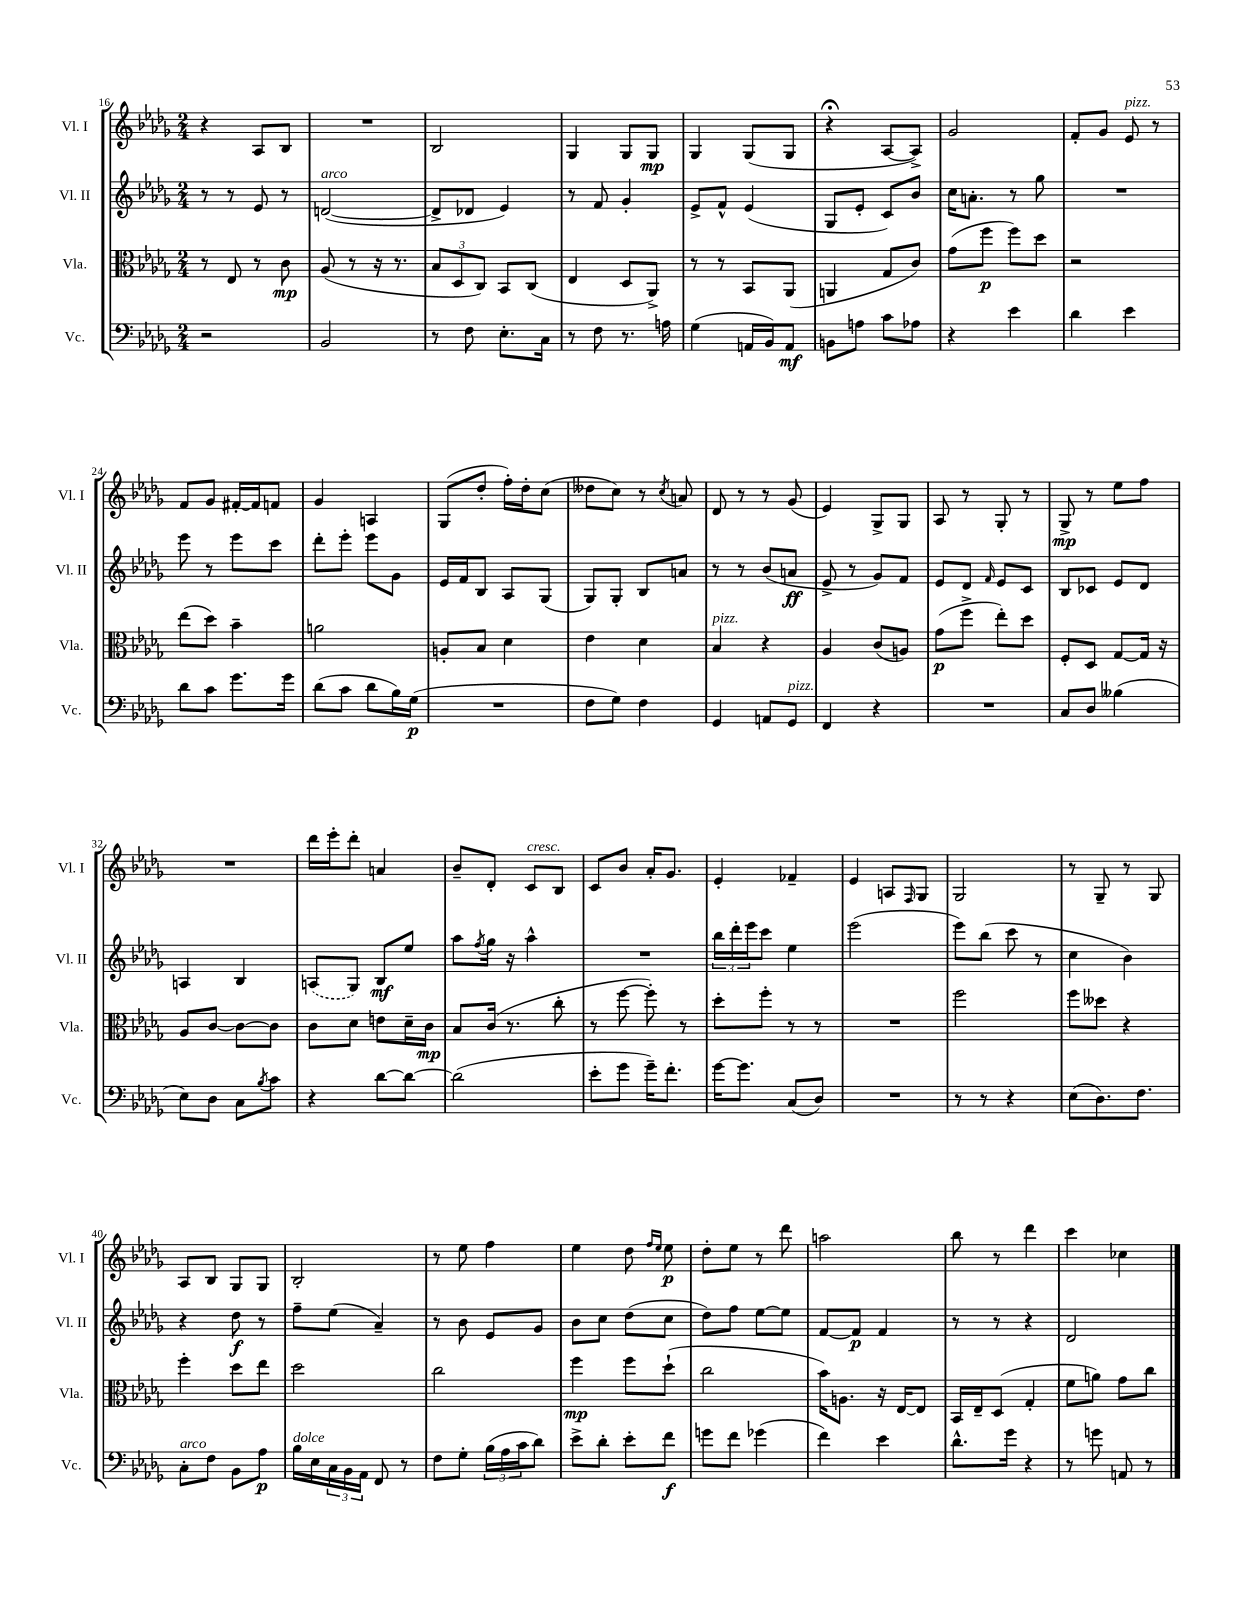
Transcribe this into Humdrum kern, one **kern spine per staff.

**kern	**dynam	**kern	**dynam	**kern	**dynam	**kern	**dynam
*part4	*part4	*part3	*part3	*part2	*part2	*part1	*part1
*staff4	*staff4	*staff3	*staff3	*staff2	*staff2	*staff1	*staff1
*I"Vc.	*	*I"Vla.	*	*I"Vl. II	*	*I"Vl. I	*
*I'Vc.	*	*I'Vla.	*	*I'Vl. II	*	*I'Vl. I	*
*clefF4	*	*clefC3	*	*clefG2	*	*clefG2	*
*k[b-e-a-d-g-]	*	*k[b-e-a-d-g-]	*	*k[b-e-a-d-g-]	*	*k[b-e-a-d-g-]	*
*M2/4	*	*M2/4	*	*M2/4	*	*M2/4	*
=16	=16	=16	=16	=16	=16	=16	=16
2r	.	8r	.	8r	.	4r	.
.	.	8E-/	.	8r	.	.	.
.	.	8r	.	8e-/	.	8A-/L	.
.	.	8c\	mp	8r	.	8B-/J	.
=17	=17	=17	=17	=17	=17	=17	=17
!	!	!	!	!LO:TX:a:i:t=arco	!	!	!
2BB-/	.	(8A-/	.	([2dn/	.	2r	.
.	.	8r	.	.	.	.	.
.	.	16r	.	.	.	.	.
.	.	8.r	.	.	.	.	.
=18	=18	=18	=18	=18	=18	=18	=18
8r	.	12B-/L	.	8d^/L]	.	2B-/	.
.	.	12D-/	.	.	.	.	.
8F\	.	.	.	8d-X/J	.	.	.
.	.	12C/J)	.	.	.	.	.
8.E-'\L	.	8BB-/L	.	4e-/)	.	.	.
.	.	(8C/J	.	.	.	.	.
16C\Jk	.	.	.	.	.	.	.
=19	=19	=19	=19	=19	=19	=19	=19
8r	.	4E-/	.	8r	.	4G-/	.
8F\	.	.	.	8f/	.	.	.
8.r	.	8D-/L	.	4g-'/	.	8G-/L	.
.	.	8AA-^/J)	.	.	.	8G-/J	mp
16An\	.	.	.	.	.	.	.
=20	=20	=20	=20	=20	=20	=20	=20
(4G-\	.	8r	.	8e-^/L	.	4G-/	.
.	.	8r	.	8f^^/J	.	.	.
16AAn/LL	.	8BB-/L	.	(4e-/	.	(8G-/L	.
16BB-/J)	.	.	.	.	.	.	.
8AA/J	mf	(8AA-/J	.	.	.	8G-/J	.
=21	=21	=21	=21	=21	=21	=21	=21
8BBn\L	.	4AAn/	.	8G-/L	.	4r;<	.
8An\J	.	.	.	8e-'/J	.	.	.
8c\L	.	8G-/L	.	8c/L)	.	[8A-/L	.
8A-X\J	.	8c/J)	.	8b-/J	.	8A-^/J])	.
=22	=22	=22	=22	=22	=22	=22	=22
4r	.	(8g-\L	.	16cc\KL	.	2g-/	.
.	.	.	.	8.an'\J	.	.	.
.	.	8ff\J	p	.	.	.	.
4e-\	.	8ff\L)	.	8r	.	.	.
.	.	8dd-\J	.	8gg-\	.	.	.
=23	=23	=23	=23	=23	=23	=23	=23
4d-\	.	2r	.	2r	.	8f'/L	.
.	.	.	.	.	.	8g-/J	.
!	!	!	!	!	!	!LO:TX:a:i:t=pizz.	!
4e-\	.	.	.	.	.	8e-/	.
.	.	.	.	.	.	8r	.
!!LO:LB:g=z
=24	=24	=24	=24	=24	=24	=24	=24
8d-\L	.	(8ee-\L	.	8eee-\	.	8f/L	.
8c\J	.	8dd-\J)	.	8r	.	8g-/J	.
8.g-\L	.	4b-~\	.	8eee-\L	.	[16f#X'/LL	.
.	.	.	.	.	.	16f#/J]	.
.	.	.	.	8ccc\J	.	8fn/J	.
16g-\Jk	.	.	.	.	.	.	.
=25	=25	=25	=25	=25	=25	=25	=25
(8d-\L	.	2an\	.	8ddd-'\L	.	4g-/	.
8c\J	.	.	.	8eee-'\J	.	.	.
8d-\L	.	.	.	8eee-\L	.	4An/	.
16B-\L)	.	.	.	8g-\J	.	.	.
(16G-\JJ	p	.	.	.	.	.	.
=26	=26	=26	=26	=26	=26	=26	=26
2r	.	8An'/L	.	16e-/LL	.	(8G-/L	.
.	.	.	.	16f/J	.	.	.
.	.	8B-/J	.	8B-/J	.	8dd-'/J	.
.	.	4d-\	.	8A-/L	.	16ff'\LL)	.
.	.	.	.	.	.	16dd-'\J	.
.	.	.	.	(8G-/J	.	(8cc\J	.
=27	=27	=27	=27	=27	=27	=27	=27
8F\L	.	4e-\	.	8G-/L)	.	8dd--X\L	.
8G-\J)	.	.	.	8G-'/J	.	8cc\J)	.
4F\	.	4d-\	.	8B-/L	.	8r	.
.	.	.	.	.	.	8qcc/	.
.	.	.	.	8an/J	.	8an/	.
=28	=28	=28	=28	=28	=28	=28	=28
!	!	!LO:TX:a:i:t=pizz.	!	!	!	!	!
4GG-/	.	4B-/	.	8r	.	8d-/	.
.	.	.	.	8r	.	8r	.
8AAn/L	.	4r	.	(8b-/L	.	8r	.
!LO:TX:a:i:t=pizz.	!	!	!	!	!	!	!
8GG-/J	.	.	.	8an/J	ff	(8g-/	.
=29	=29	=29	=29	=29	=29	=29	=29
4FF/	.	4A-/	.	8e-^/	.	4e-/)	.
.	.	.	.	8r	.	.	.
4r	.	(8c/L	.	8g-/L)	.	8G-^/L	.
.	.	8An/J)	.	8f/J	.	8G-/J	.
=30	=30	=30	=30	=30	=30	=30	=30
2r	.	(8g-\L	p	8e-/L	.	8A-/	.
.	.	8ff^\J	.	8d-/J	.	8r	.
.	.	.	.	16qqf/	.	.	.
.	.	8ee-'\L)	.	8e-/L	.	8G-'/	.
.	.	8dd-\J	.	8c/J	.	8r	.
=31	=31	=31	=31	=31	=31	=31	=31
8C/L	.	8F'/L	.	8B-/L	.	8G-^/	mp
8D-/J	.	8D-/J	.	8c-X/J	.	8r	.
(4B--X\	.	[8G-/L	.	8e-/L	.	8ee-\L	.
.	.	16G-/Jk]	.	8d-/J	.	8ff\J	.
.	.	16r	.	.	.	.	.
!!LO:LB:g=z
=32	=32	=32	=32	=32	=32	=32	=32
8E-\L)	.	8A-/L	.	4An/	.	2r	.
8D-\J	.	[8c/J	.	.	.	.	.
8C\L	.	8c\L_	.	4B-/	.	.	.
8qB-/	.	.	.	.	.	.	.
8c\J	.	8c\J]	.	.	.	.	.
=33	=33	=33	=33	=33	=33	=33	=33
4r	.	8c\L	.	(8An/L	.	16ddd-\LL	.
.	.	.	.	.	.	16eee-'\J	.
.	.	8d-\J	.	8G-/J)	.	8ddd-'\J	.
[8d-\L	.	8en\L	.	8B-/L	mf	4an/	.
8d-\J_	.	16d-~\L	.	8ee-/J	.	.	.
.	.	16c\JJ	mp	.	.	.	.
=34	=34	=34	=34	=34	=34	=34	=34
(2d-\]	.	8B-/L	.	8aa-\L	.	8b-~/L	.
.	.	.	.	8qff/	.	.	.
.	.	(16c/Jk	.	16gg-\Jk	.	8d-'/J	.
.	.	8.r	.	16r	.	.	.
!	!	!	!	!	!	!LO:TX:a:i:t=cresc.	!
.	.	.	.	4aa-^^\	.	8c/L	.
.	.	8cc'\	.	.	.	8B-/J	.
=35	=35	=35	=35	=35	=35	=35	=35
8e-'\L	.	8r	.	2r	.	8c/L	.
8g-\J	.	[8ff\	.	.	.	8b-/J	.
16g-~\KL)	.	8ff'\])	.	.	.	16a-'/KL	.
8.f'\J	.	.	.	.	.	8.g-/J	.
.	.	8r	.	.	.	.	.
=36	=36	=36	=36	=36	=36	=36	=36
[16g-\KL	.	8dd-'\L	.	24bb-\LL	.	4e-'/	.
.	.	.	.	24ddd-'\	.	.	.
8.g-\J]	.	.	.	.	.	.	.
.	.	.	.	24eee-\J	.	.	.
.	.	8ff'\J	.	8ccc\J	.	.	.
(8C/L	.	8r	.	4ee-\	.	4f-X~/	.
8D-/J)	.	8r	.	.	.	.	.
=37	=37	=37	=37	=37	=37	=37	=37
2r	.	2r	.	(2eee-\	.	4e-/	.
.	.	.	.	.	.	8An/L	.
.	.	.	.	.	.	16qqF/	.
.	.	.	.	.	.	8G-/J	.
=38	=38	=38	=38	=38	=38	=38	=38
8r	.	2ff\	.	8eee-\L)	.	2G-/	.
8r	.	.	.	(8bb-\J	.	.	.
4r	.	.	.	8ccc\	.	.	.
.	.	.	.	8r	.	.	.
=39	=39	=39	=39	=39	=39	=39	=39
(8E-\L	.	8ff\L	.	4cc\	.	8r	.
8.D-\)	.	8dd--X\J	.	.	.	8G-~/	.
.	.	4r	.	4b-\)	.	8r	.
8.F\J	.	.	.	.	.	.	.
.	.	.	.	.	.	8G-/	.
!!LO:LB:g=z
=40	=40	=40	=40	=40	=40	=40	=40
!LO:TX:a:i:t=arco	!	!	!	!	!	!	!
8C'\L	.	4ff'\	.	4r	.	8A-/L	.
8F\J	.	.	.	.	.	8B-/J	.
8BB-\L	.	8dd-\L	.	8dd-\	f	8G-/L	.
8A-\J	p	8ee-\J	.	8r	.	8G-/J	.
=41	=41	=41	=41	=41	=41	=41	=41
!LO:TX:a:i:t=dolce	!	!	!	!	!	!	!
16B-\LL	.	2dd-\	.	8ff~\L	.	2B-'/	.
16E-\	.	.	.	.	.	.	.
24C\	.	.	.	(8ee-\J	.	.	.
24BB-\	.	.	.	.	.	.	.
24AA-\JJ	.	.	.	.	.	.	.
8FF/	.	.	.	4a-~/)	.	.	.
8r	.	.	.	.	.	.	.
=42	=42	=42	=42	=42	=42	=42	=42
8F\L	.	2cc\	.	8r	.	8r	.
8G-'\J	.	.	.	8b-\	.	8ee-\	.
(24B-\LL	.	.	.	8e-/L	.	4ff\	.
24A-\	.	.	.	.	.	.	.
24c\J	.	.	.	.	.	.	.
8d-\J)	.	.	.	8g-/J	.	.	.
=43	=43	=43	=43	=43	=43	=43	=43
8e-^\L	.	4ff\	mp	8b-\L	.	4ee-\	.
8d-'\J	.	.	.	8cc\J	.	.	.
8e-'\L	.	8ff\L	.	(8dd-\L	.	8dd-\	.
.	.	.	.	.	.	16qqff/LL	.
.	.	.	.	.	.	16qqee-/JJ	.
8f\J	f	(8dd-`\J	.	8cc\J	.	8ee-\	p
=44	=44	=44	=44	=44	=44	=44	=44
8gn\L	.	2cc\	.	8dd-\L)	.	8dd-'\L	.
8f\J	.	.	.	8ff\J	.	8ee-\J	.
(4g-X\	.	.	.	[8ee-\L	.	8r	.
.	.	.	.	8ee-\J]	.	8ddd-\	.
=45	=45	=45	=45	=45	=45	=45	=45
4f\)	.	16b-\KL)	.	[8f/L	.	2aan\	.
.	.	8.An\J	.	.	.	.	.
.	.	.	.	8f/J]	p	.	.
4e-\	.	16r	.	4f/	.	.	.
.	.	[16E-/KL	.	.	.	.	.
.	.	8E-/J]	.	.	.	.	.
=46	=46	=46	=46	=46	=46	=46	=46
8.d-^^\L	.	16BB-/LL	.	8r	.	8bb-\	.
.	.	16E-~/J	.	.	.	.	.
.	.	(8D-/J	.	8r	.	8r	.
16g-\Jk	.	.	.	.	.	.	.
4r	.	4G-'/	.	4r	.	4ddd-\	.
=47	=47	=47	=47	=47	=47	=47	=47
8r	.	8f\L	.	2d-/	.	4ccc\	.
8gn\	.	8an\J)	.	.	.	.	.
8AAn/	.	8g-\L	.	.	.	4cc-X\	.
8r	.	8cc\J	.	.	.	.	.
==	==	==	==	==	==	==	==
*-	*-	*-	*-	*-	*-	*-	*-
